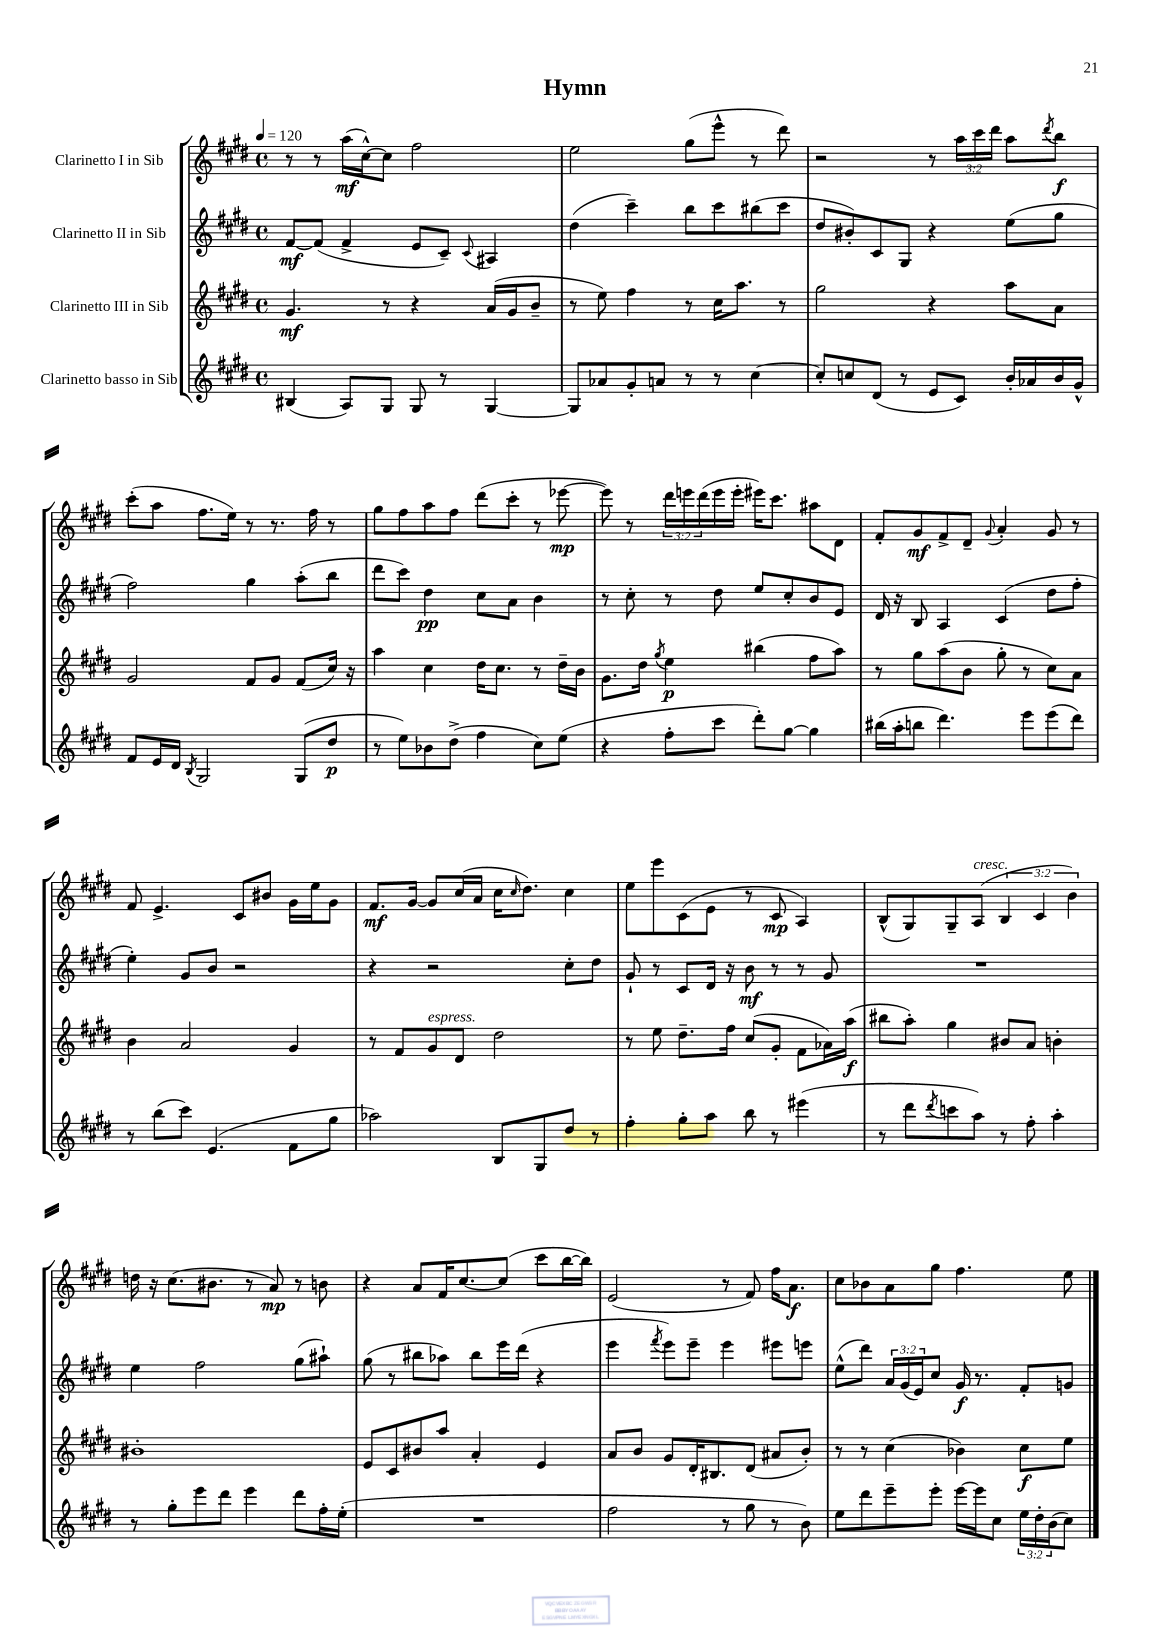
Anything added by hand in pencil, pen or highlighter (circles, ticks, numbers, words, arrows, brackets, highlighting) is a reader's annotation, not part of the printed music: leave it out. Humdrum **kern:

**kern	**dynam	**kern	**dynam	**kern	**dynam	**kern	**dynam
*part4	*part4	*part3	*part3	*part2	*part2	*part1	*part1
*staff4	*staff4	*staff3	*staff3	*staff2	*staff2	*staff1	*staff1
*I"Clarinetto basso in Sib	*	*I"Clarinetto III in Sib	*	*I"Clarinetto II in Sib	*	*I"Clarinetto I in Sib	*
*clefG2	*	*clefG2	*	*clefG2	*	*clefG2	*
*k[f#c#g#d#]	*	*k[f#c#g#d#]	*	*k[f#c#g#d#]	*	*k[f#c#g#d#]	*
*M4/4	*	*M4/4	*	*M4/4	*	*M4/4	*
*met(c)	*	*met(c)	*	*met(c)	*	*met(c)	*
*MM120	*	*MM120	*	*MM120	*	*MM120	*
=1	=1	=1	=1	=1	=1	=1	=1
(4B#X/	.	4.g#/	mf	[8f#/L	mf	8r	.
.	.	.	.	(8f#/J]	.	8r	.
8A/L)	.	.	.	4f#^/	.	(16aa\LL	mf
.	.	.	.	.	.	[16cc#^^\J)	.
8G#/J	.	8r	.	.	.	8cc#\J]	.
8G#/	.	4r	.	8e/L	.	2ff#\	.
8r	.	.	.	8c#~/J)	.	.	.
.	.	.	.	8qqc#/	.	.	.
[4G#/	.	(16a/LL	.	4A#X/	.	.	.
.	.	16g#/J	.	.	.	.	.
.	.	8b~/J	.	.	.	.	.
=2	=2	=2	=2	=2	=2	=2	=2
8G#/L]	.	8r	.	(4dd#\	.	2ee\	.
8a-X/	.	8ee\)	.	.	.	.	.
8g#'/	.	4ff#\	.	4ccc#~\)	.	.	.
8an/J	.	.	.	.	.	.	.
8r	.	8r	.	8bb\L	.	(8gg#\L	.
8r	.	16cc#\KL	.	8ccc#\	.	8eee^^\J	.
.	.	8.aa\J	.	.	.	.	.
[4cc#\	.	.	.	(8bb#X\	.	8r	.
.	.	8r	.	8ccc#\J	.	8ddd#\)	.
=3	=3	=3	=3	=3	=3	=3	=3
8cc#'/L]	.	2gg#\	.	8dd#/L	.	2r	.
8ccn/	.	.	.	8b#X'/)	.	.	.
(8d#/J	.	.	.	8c#/	.	.	.
8r	.	.	.	8G#/J	.	.	.
8e/L	.	4r	.	4r	.	8r	.
8c#/J)	.	.	.	.	.	24aa\LL	.
.	.	.	.	.	.	24ccc#\	.
.	.	.	.	.	.	24ddd#\JJ	.
16b'/LL	.	8aa\L	.	(8ee\L	.	8aa\L	.
16a-X/	.	.	.	.	.	.	.
.	.	.	.	.	.	8qddd#/	.
16b/	.	8a\J	.	8gg#\J	.	8bb\J	f
16g#^^/JJ	.	.	.	.	.	.	.
!!LO:LB:g=z
=4	=4	=4	=4	=4	=4	=4	=4
8f#/L	.	2g#/	.	2ff#\)	.	(8ccc#'\L	.
16e/L	.	.	.	.	.	8aa\J	.
16d#/JJ	.	.	.	.	.	.	.
8qB/	.	.	.	.	.	.	.
2G#/	.	.	.	.	.	8.ff#\L	.
.	.	.	.	.	.	16ee\Jk)	.
.	.	8f#/L	.	4gg#\	.	8r	.
.	.	8g#/J	.	.	.	8.r	.
(8G#/L	.	(8f#/L	.	(8aa'\L	.	.	.
.	.	.	.	.	.	16ff#\	.
8dd#/J	p	16cc#/Jk)	.	8bb\J	.	8r	.
.	.	16r	.	.	.	.	.
=5	=5	=5	=5	=5	=5	=5	=5
8r	.	4aa\	.	8ddd#\L	.	8gg#\L	.
8ee\L)	.	.	.	8ccc#\J)	.	8ff#\	.
8b-X\	.	4cc#\	.	4dd#\	pp	8aa\	.
(8dd#^\J	.	.	.	.	.	8ff#\J	.
4ff#\	.	16dd#\KL	.	8cc#\L	.	(8ddd#\L	.
.	.	8.cc#\J	.	.	.	.	.
.	.	.	.	8a\J	.	8ccc#'\J	.
8cc#\L)	.	8r	.	4b\	.	8r	.
(8ee\J	.	16dd#~\LL	.	.	.	[8eee-X\	mp
.	.	16b\JJ	.	.	.	.	.
=6	=6	=6	=6	=6	=6	=6	=6
4r	.	8.g#\L	.	8r	.	8eee-\])	.
.	.	.	.	8cc#'\	.	8r	.
.	.	16dd#\Jk	.	.	.	.	.
.	.	8qgg#/	.	.	.	.	.
8ff#'\L	.	4ee\	p	8r	.	24ddd#\LL	.
.	.	.	.	.	.	24eeen\	.
.	.	.	.	.	.	(24ddd#\	.
8ccc#\J	.	.	.	8dd#\	.	16eee\	.
.	.	.	.	.	.	16eee'\JJ	.
8ddd#'\L)	.	(4bb#X\	.	8ee/L	.	16eee#X\KL)	.
.	.	.	.	.	.	8.ccc#\J	.
[8gg#\J	.	.	.	8cc#'/	.	.	.
4gg#\]	.	8ff#\L	.	8b/	.	8aa#X\L	.
.	.	8aa\J)	.	8e/J	.	8d#\J	.
=7	=7	=7	=7	=7	=7	=7	=7
(16bb#X\LL	.	8r	.	16d#/	.	8f#'/L	.
16aa'\J	.	.	.	16r	.	.	.
8bbn\J	.	8gg#\L	.	8B/	.	8g#/	mf
4.ddd#\)	.	(8aa\	.	4A/	.	8f#^/	.
.	.	8b\J	.	.	.	8d#~/J	.
.	.	.	.	.	.	8qqg#/	.
.	.	8gg#'\	.	(4c#/	.	4a'/	.
8eee\L	.	8r	.	.	.	.	.
(8eee\	.	8cc#\L)	.	8dd#\L	.	8g#/	.
8ddd#\J)	.	8a\J	.	8ff#'\J	.	8r	.
!!LO:LB:g=z
=8	=8	=8	=8	=8	=8	=8	=8
8r	.	4b\	.	4ee'\)	.	8f#/	.
(8bb\L	.	.	.	.	.	4.e^/	.
8ccc#\J)	.	2a/	.	8g#/L	.	.	.
(4.e/	.	.	.	8b/J	.	.	.
.	.	.	.	2r	.	8c#/L	.
.	.	.	.	.	.	8b#X/J	.
8f#\L	.	4g#/	.	.	.	16g#\LL	.
.	.	.	.	.	.	16ee\J	.
8gg#\J	.	.	.	.	.	8g#\J	.
=9	=9	=9	=9	=9	=9	=9	=9
2aa-X\)	.	8r	.	4r	.	8.f#/L	mf
.	.	8f#/L	.	.	.	.	.
.	.	.	.	.	.	[16g#/Jk	.
!	!	!LO:TX:a:i:t=espress.	!	!	!	!	!
.	.	8g#/	.	2r	.	8g#/L]	.
.	.	8d#/J	.	.	.	(16cc#/L	.
.	.	.	.	.	.	16a/JJ	.
8B/L	.	2dd#\	.	.	.	16cc#\KL	.
.	.	.	.	.	.	16qqcc#/	.
.	.	.	.	.	.	8.dd#\J)	.
8G#/	.	.	.	.	.	.	.
8dd#/J	.	.	.	8cc#'\L	.	4cc#\	.
8r	.	.	.	8dd#\J	.	.	.
=10	=10	=10	=10	=10	=10	=10	=10
4ff#'\	.	8r	.	8g#`/	.	8ee\L	.
.	.	8ee\	.	8r	.	8eee\	.
8gg#'\L	.	8.dd#~\L	.	8c#/L	.	(8c#\	.
8aa\J	.	.	.	16d#/Jk	.	8e\J	.
.	.	16ff#\Jk	.	16r	.	.	.
8bb\	.	(8cc#/L	.	8b\	mf	8r	.
8r	.	8g#'/J	.	8r	.	8c#/	mp
(4eee#X\	.	8f#\L	.	8r	.	4A/)	.
.	.	16a-X\L)	.	8g#/	.	.	.
.	.	(16aa\JJ	f	.	.	.	.
=11	=11	=11	=11	=11	=11	=11	=11
8r	.	8bb#X\L	.	1r	.	(8B^^/L	.
8ddd#\L	.	8aa'\J)	.	.	.	8G#/)	.
8qddd#/	.	.	.	.	.	.	.
8cccn\	.	4gg#\	.	.	.	8G#~/	.
!	!	!	!	!	!	!LO:TX:a:i:t=cresc.	!
8aa\J)	.	.	.	.	.	(8A/J	.
8r	.	8b#X/L	.	.	.	6B/	.
8ff#'\	.	8a/J	.	.	.	.	.
.	.	.	.	.	.	6c#/	.
4aa'\	.	4bn'\	.	.	.	.	.
.	.	.	.	.	.	6b\)	.
!!LO:LB:g=z
=12	=12	=12	=12	=12	=12	=12	=12
8r	.	1b#X'	.	4ee\	.	16ddn\	.
.	.	.	.	.	.	16r	.
8gg#'\L	.	.	.	.	.	(8.cc#\L	.
8eee\	.	.	.	2ff#\	.	.	.
.	.	.	.	.	.	8.b#X\J	.
8ddd#\J	.	.	.	.	.	.	.
4eee\	.	.	.	.	.	8r	.
.	.	.	.	.	.	8a/)	mp
8ddd#\L	.	.	.	(8gg#\L	.	8r	.
16ff#'\L	.	.	.	8aa#X`\J)	.	8bn\	.
(16ee'\JJ	.	.	.	.	.	.	.
=13	=13	=13	=13	=13	=13	=13	=13
1r	.	8e/L	.	(8gg#\	.	4r	.
.	.	8c#/	.	8r	.	.	.
.	.	8b#X/	.	8bb#X\L	.	8a/L	.
.	.	8aa/J	.	8aa-X\J)	.	16f#/K	.
.	.	.	.	.	.	[8.cc#/	.
.	.	4a'/	.	8bb#\L	.	.	.
.	.	.	.	16eee\L	.	(8cc#/J]	.
.	.	.	.	(16ddd#\JJ	.	.	.
.	.	4e/	.	4r	.	8ccc#\L	.
.	.	.	.	.	.	[16bb\L	.
.	.	.	.	.	.	16bb\JJ])	.
=14	=14	=14	=14	=14	=14	=14	=14
2ff#\	.	8a/L	.	4eee\	.	(2e/	.
.	.	8b/J	.	.	.	.	.
.	.	.	.	8qfff#/	.	.	.
.	.	8g#/L	.	8eee\L)	.	.	.
.	.	16d#'/K	.	8eee~\J	.	.	.
.	.	8.B#X/	.	.	.	.	.
8r	.	.	.	4eee\	.	8r	.
8gg#\	.	(8d#/J	.	.	.	8f#/)	.
8r	.	8a#X/L	.	8eee#X\L	.	16ff#\KL	.
.	.	.	.	.	.	8.a\J	f
8b\)	.	8b'/J)	.	8eeen\J	.	.	.
=15	=15	=15	=15	=15	=15	=15	=15
8ee\L	.	8r	.	(8ee^^\L	.	8cc#\L	.
8ddd#\	.	8r	.	8ddd#\J)	.	8b-X\	.
8eee~\	.	(4cc#\	.	24a/LL	.	8a\	.
.	.	.	.	(24g#/	.	.	.
.	.	.	.	24e/J)	.	.	.
8eee'\J	.	.	.	8cc#/J	.	8gg#\J	.
[16eee\LL	.	4b-X\)	.	16g#/	f	4.ff#\	.
16eee\J]	.	.	.	8.r	.	.	.
8cc#\J	.	.	.	.	.	.	.
24ee\LL	.	8cc#\L	f	8f#'/L	.	.	.
24dd#'\	.	.	.	.	.	.	.
(24b\J	.	.	.	.	.	.	.
8cc#\J)	.	8ee\J	.	8gn/J	.	8ee\	.
==	==	==	==	==	==	==	==
*-	*-	*-	*-	*-	*-	*-	*-
